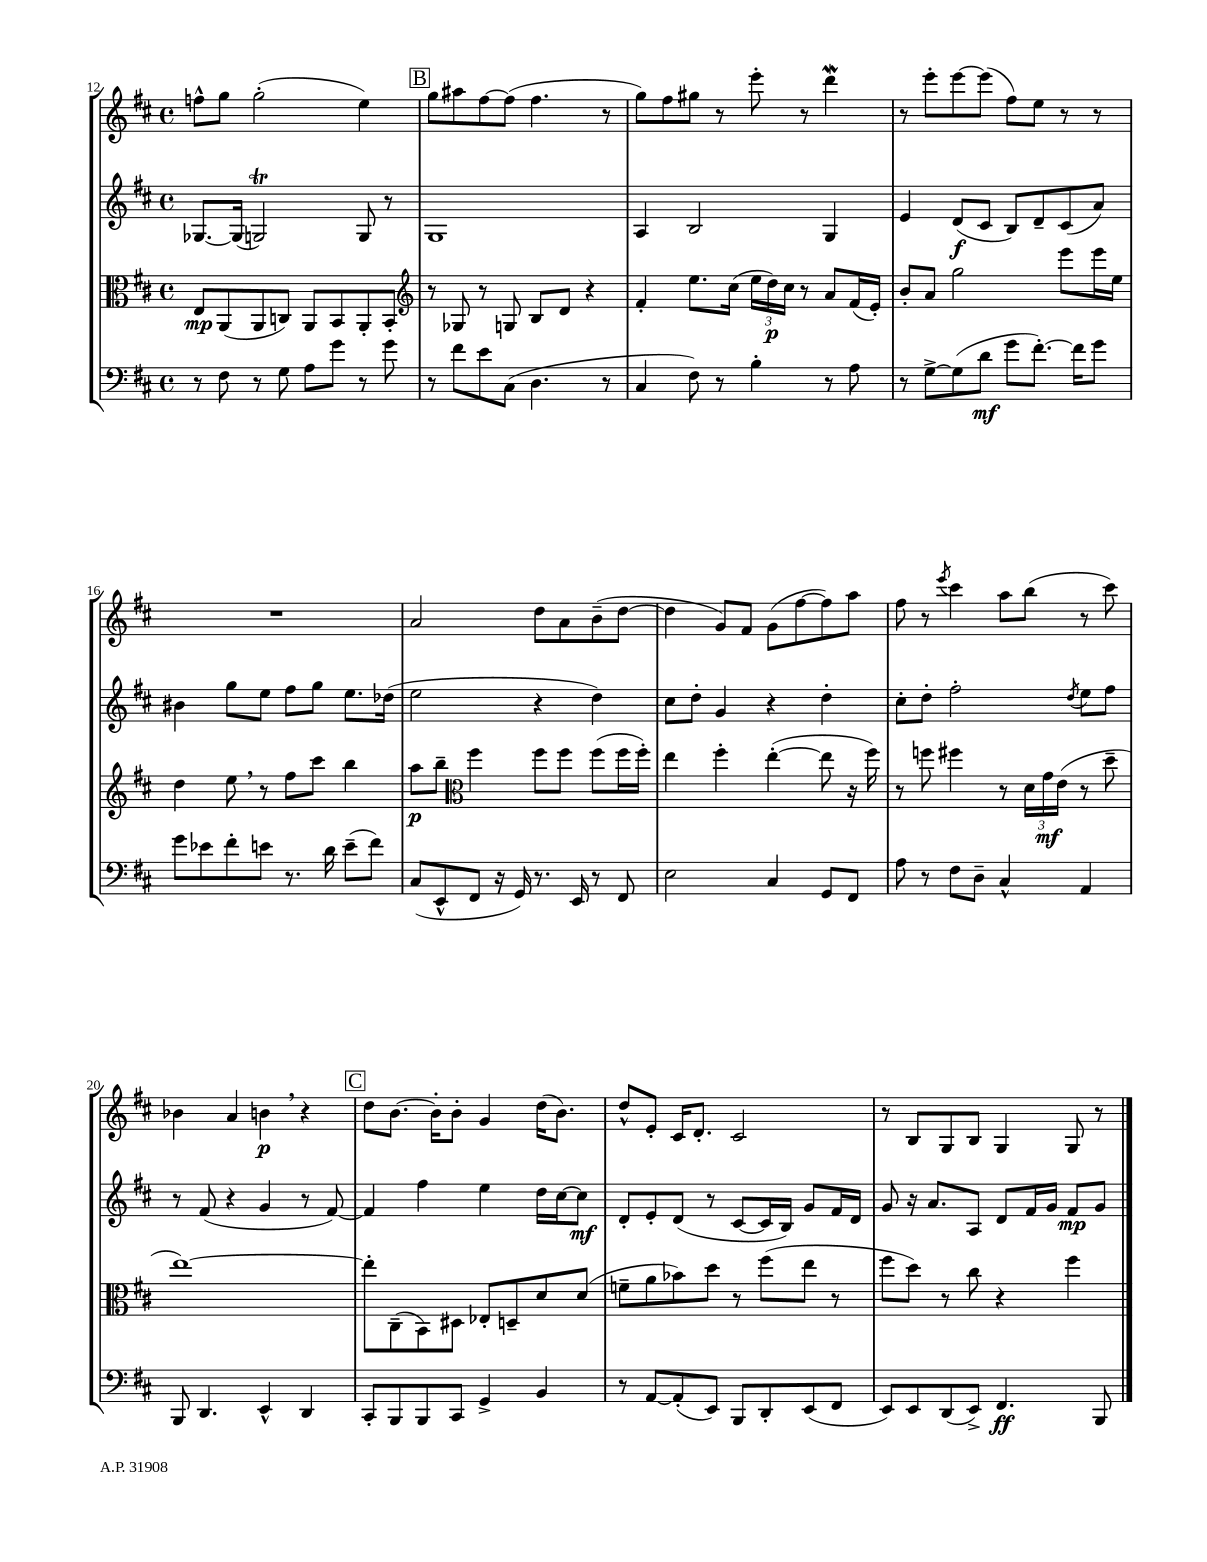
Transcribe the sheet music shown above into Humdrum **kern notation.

**kern	**dynam	**kern	**dynam	**kern	**dynam	**kern	**dynam
*part4	*part4	*part3	*part3	*part2	*part2	*part1	*part1
*staff4	*staff4	*staff3	*staff3	*staff2	*staff2	*staff1	*staff1
*clefF4	*	*clefC3	*	*clefG2	*	*clefG2	*
*k[f#c#]	*	*k[f#c#]	*	*k[f#c#]	*	*k[f#c#]	*
*M4/4	*	*M4/4	*	*M4/4	*	*M4/4	*
*met(c)	*	*met(c)	*	*met(c)	*	*met(c)	*
=12	=12	=12	=12	=12	=12	=12	=12
8r	.	8E/L	mp	[8.G-X/L	.	8ffn^^\L	.
8F#\	.	(8AA/	.	.	.	8gg\J	.
.	.	.	.	(16G-/Jk]	.	.	.
8r	.	8AA/	.	2GnT/)	.	(2gg'\	.
8G\	.	8Cn/J)	.	.	.	.	.
8A\L	.	8AA/L	.	.	.	.	.
8g\J	.	8BB/	.	.	.	.	.
8r	.	8AA'/	.	8G/	.	4ee\)	.
8g\	.	8BB'/J	.	8r	.	.	.
!!LO:REH:place=s1:t=B
=13	=13	=13	=13	=13	=13	=13	=13
*	*	*clefG2	*	*	*	*	*
8r	.	8r	.	1G	.	8gg\L	.
8f#\L	.	8G-X/	.	.	.	8aa#X\	.
8e\	.	8r	.	.	.	[8ff#\	.
(8C#\J	.	8Gn/	.	.	.	(8ff#\J]	.
4.D\	.	8B/L	.	.	.	4.ff#\	.
.	.	8d/J	.	.	.	.	.
.	.	4r	.	.	.	.	.
8r	.	.	.	.	.	8r	.
=14	=14	=14	=14	=14	=14	=14	=14
4C#/	.	4f#'/	.	4A/	.	8gg\L)	.
.	.	.	.	.	.	8ff#\	.
8F#\)	.	8.ee\L	.	2B/	.	8gg#X\J	.
8r	.	.	.	.	.	8r	.
.	.	(16cc#\Jk	.	.	.	.	.
4B'\	.	24ee\LL	.	.	.	8eee'\	.
.	.	24dd\)	p	.	.	.	.
.	.	24cc#\JJ	.	.	.	.	.
.	.	8r	.	.	.	8r	.
8r	.	8a/L	.	4G/	.	4dddw\	.
8A\	.	(16f#/L	.	.	.	.	.
.	.	16e'/JJ)	.	.	.	.	.
=15	=15	=15	=15	=15	=15	=15	=15
8r	.	8b'/L	.	4e/	.	8r	.
[8G^\L	.	8a/J	.	.	.	8eee'\L	.
(8G\]	.	2gg\	.	(8d/L	f	[8eee\	.
8d\J	mf	.	.	8c#/J	.	(8eee\J]	.
8g\L	.	.	.	8B/L)	.	8ff#\L)	.
[8.f#'\J)	.	.	.	8d~/	.	8ee\J	.
.	.	8eee\L	.	(8c#/	.	8r	.
16f#\KL]	.	.	.	.	.	.	.
8g\J	.	16eee\L	.	8a/J)	.	8r	.
.	.	16ee\JJ	.	.	.	.	.
!!LO:LB:g=z
=16	=16	=16	=16	=16	=16	=16	=16
8g\L	.	4dd\	.	4b#X\	.	1r	.
8e-X\	.	.	.	.	.	.	.
8f#'\	.	8ee,\	.	8gg\L	.	.	.
8en\J	.	8r	.	8ee\J	.	.	.
8.r	.	8ff#\L	.	8ff#\L	.	.	.
.	.	8ccc#\J	.	8gg\J	.	.	.
16d\	.	.	.	.	.	.	.
(8e~\L	.	4bb\	.	8.ee\L	.	.	.
8f#\J)	.	.	.	.	.	.	.
.	.	.	.	(16dd-X\Jk	.	.	.
=17	=17	=17	=17	=17	=17	=17	=17
(8C#/L	.	8aa\L	p	2ee\	.	2a/	.
8EE^^/	.	8bb~\J	.	.	.	.	.
*	*	*clefC3	*	*	*	*	*
8FF#/J	.	4ff#\	.	.	.	.	.
16r	.	.	.	.	.	.	.
16GG/)	.	.	.	.	.	.	.
8.r	.	8ff#\L	.	4r	.	8dd\L	.
.	.	8ff#\J	.	.	.	8a\	.
16EE/	.	.	.	.	.	.	.
8r	.	(8ff#\L	.	4dd\)	.	(8b~\	.
8FF#/	.	16ff#\L	.	.	.	[8dd\J	.
.	.	16ff#'\JJ)	.	.	.	.	.
=18	=18	=18	=18	=18	=18	=18	=18
2E\	.	4ee\	.	8cc#\L	.	4dd\]	.
.	.	.	.	8dd'\J	.	.	.
.	.	4ff#'\	.	4g/	.	8g/L)	.
.	.	.	.	.	.	8f#/J	.
4C#/	.	([4ee'\	.	4r	.	(8g\L	.
.	.	.	.	.	.	[8ff#\	.
8GG/L	.	8ee\]	.	4dd'\	.	8ff#\])	.
8FF#/J	.	16r	.	.	.	8aa\J	.
.	.	16ff#\)	.	.	.	.	.
=19	=19	=19	=19	=19	=19	=19	=19
8A\	.	8r	.	8cc#'\L	.	8ff#\	.
8r	.	8ffn\	.	8dd'\J	.	8r	.
.	.	.	.	.	.	8qeee/	.
8F#\L	.	4ff#X\	.	2ff#'\	.	4ccc#\	.
8D~\J	.	.	.	.	.	.	.
4C#^^/	.	8r	.	.	.	8aa\L	.
.	.	24d\LL	.	.	.	(8bb\J	.
.	.	24g\	mf	.	.	.	.
.	.	(24e\JJ	.	.	.	.	.
.	.	.	.	8qdd/	.	.	.
4AA/	.	8r	.	8ee\L	.	8r	.
.	.	8dd~\	.	8ff#\J	.	8ccc#\)	.
!!LO:LB:g=z
=20	=20	=20	=20	=20	=20	=20	=20
8BBB/	.	[1ee)	.	8r	.	4b-X\	.
4.DD/	.	.	.	(8f#/	.	.	.
.	.	.	.	4r	.	4a/	.
4EE^^/	.	.	.	4g/	.	4bn,\	p
4DD/	.	.	.	8r	.	4r	.
.	.	.	.	[8f#/)	.	.	.
!!LO:REH:place=s1:t=C
=21	=21	=21	=21	=21	=21	=21	=21
8CC#'/L	.	8ee'\L]	.	4f#/]	.	8dd\L	.
8BBB/	.	(8C#~\	.	.	.	[8.b\J	.
8BBB/	.	8BB\)	.	4ff#\	.	.	.
.	.	.	.	.	.	16b'\KL]	.
8CC#/J	.	8D#X\J	.	.	.	8b'\J	.
4GG^/	.	8E-X'/L	.	4ee\	.	4g/	.
.	.	8Dn~/	.	.	.	.	.
4BB/	.	8d/	.	16dd\LL	.	(16dd\KL	.
.	.	.	.	[16cc#\J	.	8.b\J)	.
.	.	(8d/J	.	8cc#\J]	mf	.	.
=22	=22	=22	=22	=22	=22	=22	=22
8r	.	8fn~\L	.	8d'/L	.	8dd^^/L	.
[8AA/L	.	8a\	.	8e'/	.	8e'/J	.
(8AA'/]	.	8b-X\)	.	(8d/J	.	16c#/KL	.
.	.	.	.	.	.	8.d'/J	.
8EE/J)	.	8dd\J	.	8r	.	.	.
8BBB/L	.	8r	.	[8c#/L	.	2c#/	.
8DD'/	.	(8ff#\L	.	16c#/L]	.	.	.
.	.	.	.	16B/JJ)	.	.	.
(8EE/	.	8ee\J	.	8g/L	.	.	.
8FF#/J	.	8r	.	16f#/L	.	.	.
.	.	.	.	16d/JJ	.	.	.
=23	=23	=23	=23	=23	=23	=23	=23
8EE/L)	.	8ff#\L	.	8g/	.	8r	.
8EE/	.	8dd\J)	.	16r	.	8B/L	.
.	.	.	.	8.a/L	.	.	.
(8DD/	.	8r	.	.	.	8G/	.
8EE^/J)	.	8cc#\	.	8A/J	.	8B/J	.
4.FF#/	ff	4r	.	8d/L	.	4G/	.
.	.	.	.	16f#/L	.	.	.
.	.	.	.	16g/JJ	.	.	.
.	.	4ff#\	.	8f#/L	mp	8G/	.
8BBB/	.	.	.	8g/J	.	8r	.
==	==	==	==	==	==	==	==
*-	*-	*-	*-	*-	*-	*-	*-
